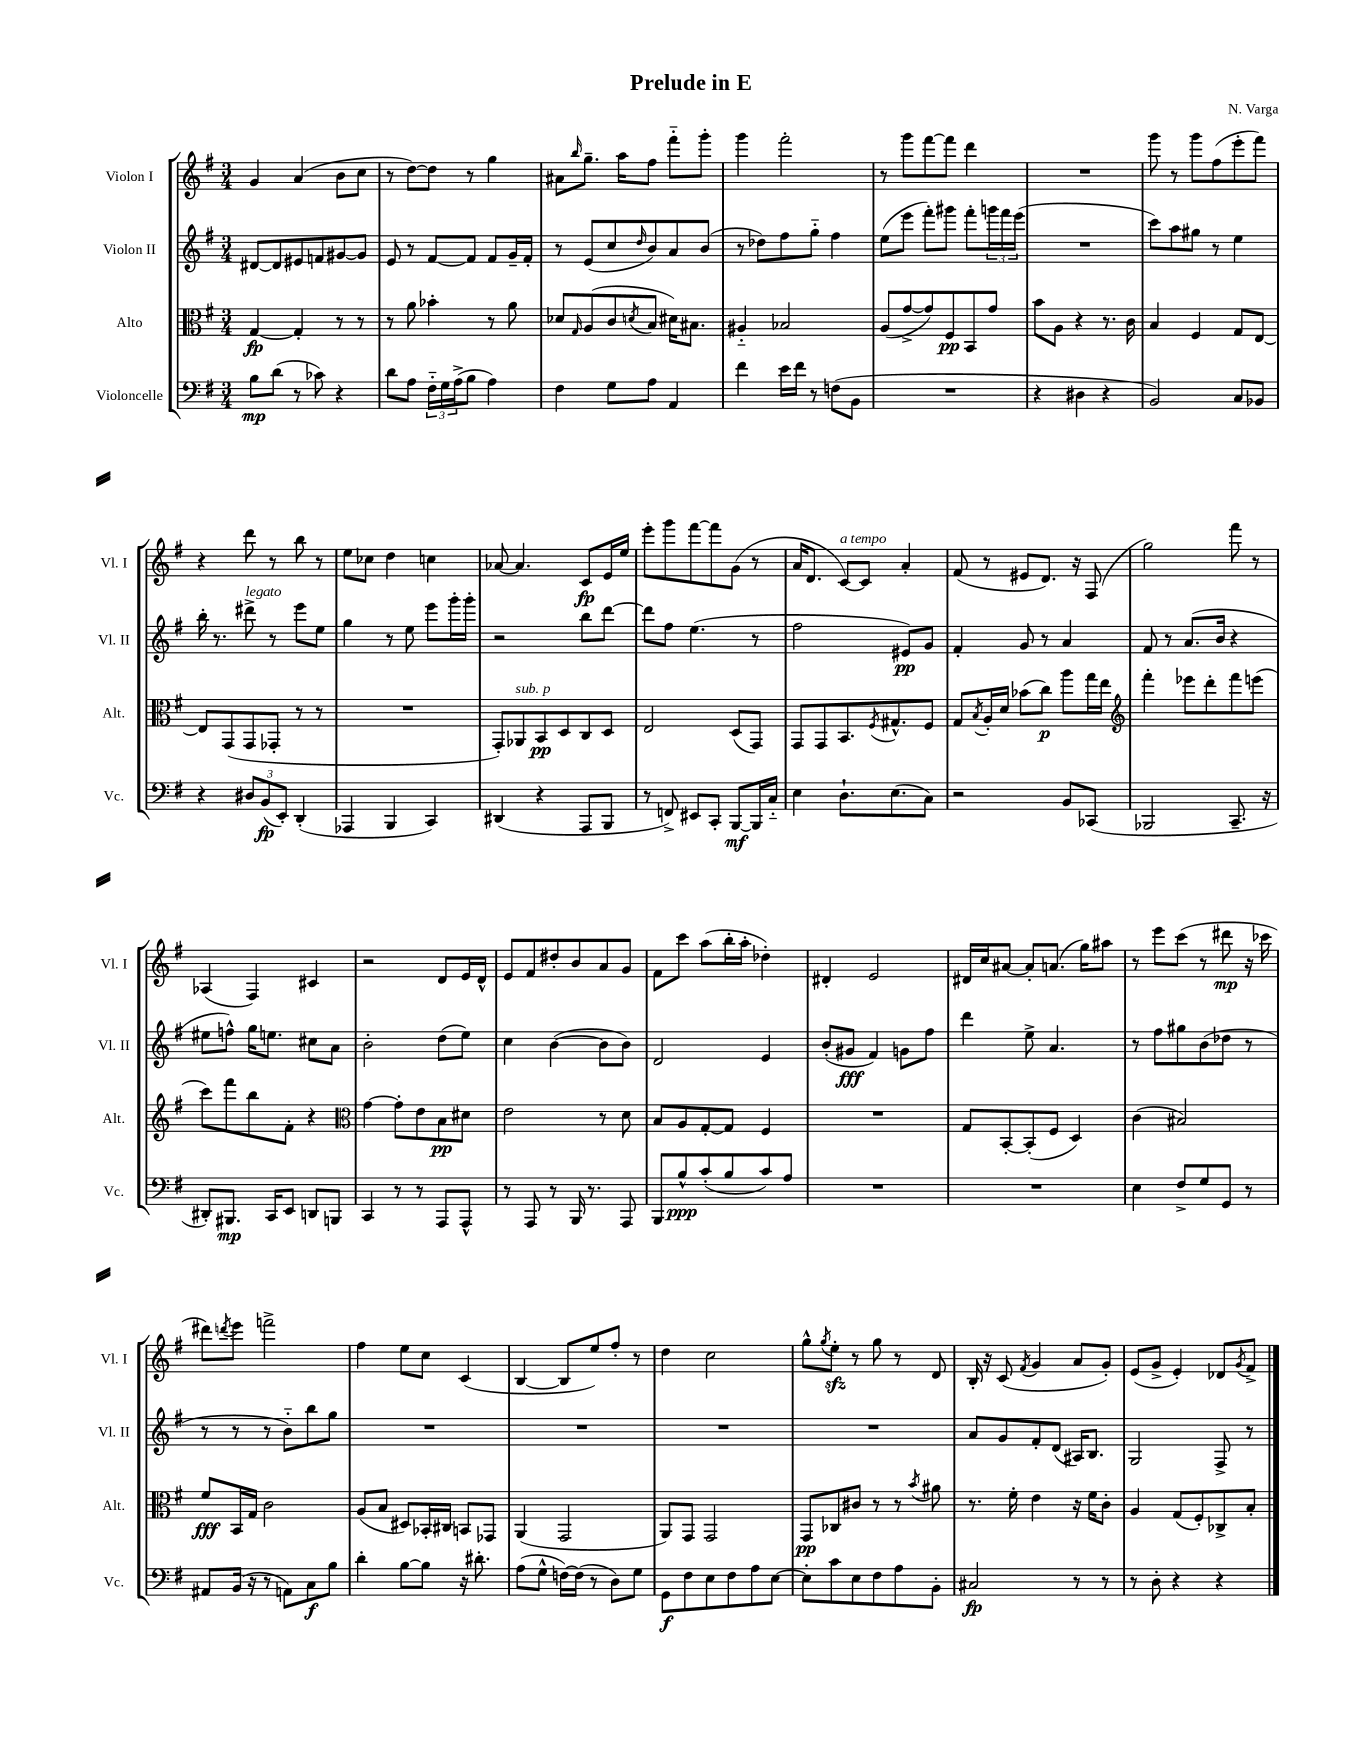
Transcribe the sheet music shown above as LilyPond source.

\header { title = "Prelude in E" composer = "N. Varga" }
<<
\new StaffGroup <<
\new Staff = "s0" \with { instrumentName = "Violon I" shortInstrumentName = "Vl. I" } {
    \clef treble \key g \major \numericTimeSignature \time 3/4
    g'4 a'4( b'8 c''8 |
    r8 d''8~) d''8 r8 g''4 |
    ais'8 \grace { b''16 } g''8.-- a''16 fis''8 fis'''8-_ g'''8-. |
    g'''4 fis'''2-. |
    r8 g'''8 fis'''8~ fis'''8 d'''4 |
    R2. |
    g'''8 r8 g'''8 fis''8( e'''8-. fis'''8) |
    r4 d'''8 r8 b''8 r8 |
    e''8 ces''8 d''4 c''4 |
    aes'8~ aes'4. c'8\fp e'16 e''16 |
    e'''8-. g'''8 fis'''8~ fis'''8 g'8( r8 |
    a'16 d'8. c'8~^\markup { \italic "a tempo" }) c'8 a'4-. |
    fis'8( r8 eis'8 d'8.) r16 fis8( |
    g''2) fis'''8 r8 |
    aes4( fis4) cis'4 |
    r2 d'8 e'16 d'16-^ |
    e'8 fis'8 dis''8-. b'8 a'8 g'8 |
    fis'8 c'''8 a''8( b''16-. a''16-. des''4-.) |
    dis'4-. e'2 |
    dis'16 c''16 ais'8~ ais'8-. a'8.( g''16) ais''8 |
    r8 e'''8 c'''8( r8 dis'''8\mp r16 ces'''16 |
    dis'''8) \acciaccatura { d'''8 } e'''8 f'''2-> |
    fis''4 e''8 c''8 c'4( |
    b4~ b8 e''8) fis''8-. r8 |
    d''4 c''2 |
    g''8-^ \acciaccatura { g''8 } e''8-.\sfz r8 g''8 r8 d'8 |
    b16-. r16 c'8( \acciaccatura { fis'8 } g'4 a'8 g'8-.) |
    e'8( g'8-> e'4-.) des'8 \acciaccatura { g'8 } fis'8-> \bar "|." |
}
\new Staff = "s1" \with { instrumentName = "Violon II" shortInstrumentName = "Vl. II" } {
    \clef treble \key g \major \numericTimeSignature \time 3/4
    dis'8~ dis'8 eis'8 f'8 gis'8~ gis'8 |
    e'8 r8 fis'8~ fis'8 fis'8 g'16-- fis'16-. |
    r8 e'8( c''8 \grace { d''16 } b'8) a'8 b'8( |
    r8 des''8) fis''8 g''8-_ fis''4 |
    e''8( e'''8 fis'''8-.) gis'''8 fis'''8-. \tuplet 3/2 { g'''16 fis'''16 e'''16( } |
    R2. |
    c'''8) a''8 gis''8 r8 e''4 |
    b''16-. r8. dis'''8->^\markup { \italic "legato" } r8 e'''8 e''8 |
    g''4 r8 e''8 e'''8 g'''16-. g'''16-. |
    r2 b''8 d'''8~ |
    d'''8 fis''8 e''4.( r8 |
    fis''2 eis'8\pp) g'8 |
    fis'4-. g'8 r8 a'4 |
    fis'8 r8 a'8.( b'16 r4 |
    eis''8 f''8-^) g''16 e''8. cis''8 a'8 |
    b'2-. d''8( e''8) |
    c''4 b'4~( b'8 b'8) |
    d'2 e'4 |
    b'8-.( gis'8\fff fis'4) g'8 fis''8 |
    d'''4 e''8-> a'4. |
    r8 fis''8 gis''8 b'8( des''8 r8 |
    r8 r8 r8 b'8-_) b''8 g''8 |
    R2. |
    R2. |
    R2. |
    R2. |
    a'8 g'8 fis'8-. d'8( ais16) b8. |
    g2 fis8-> r8 \bar "|." |
}
\new Staff = "s2" \with { instrumentName = "Alto" shortInstrumentName = "Alt." } {
    \clef alto \key g \major \numericTimeSignature \time 3/4
    g4~\fp g4-. r8 r8 |
    r8 a'8 bes'4-. r8 a'8 |
    des'8 \grace { g16 } a8( c'8 \acciaccatura { d'8 } b8 dis'16) bis8. |
    ais4-_ bes2 |
    a8( g'8~-> g'8) fis8\pp b,8 g'8 |
    b'8 a8 r4 r8. c'16 |
    b4 fis4 g8 e8~ |
    e8 g,8( g,8 ges,8-. r8 r8 |
    R2. |
    g,8-.) aes,8^\markup { \italic "sub. p" } b,8\pp d8 c8 d8 |
    e2 d8( g,8) |
    g,8 g,8 b,8. \acciaccatura { fis8 } gis8.-^ fis8 |
    g8 \acciaccatura { b8 } a16-. d'16 bes'8( c''8\p) a''8 g''16 e''16 |
    \clef treble fis'''4-. ees'''8 d'''8-. fis'''8 e'''8( |
    c'''8) fis'''8 b''8 fis'8-. r4 |
    \clef alto g'4~ g'8-. e'8 b8\pp dis'8 |
    e'2 r8 d'8 |
    b8 a8 g8~-. g8 fis4 |
    R2. |
    g8 b,8~-. b,8-.( fis8 d4) |
    c'4( bis2) |
    fis'8\fff b,16 g16 c'2 |
    a8( b8 dis8) bes,16-. cis16 b,8 ges,8 |
    a,4( g,2 |
    a,8) g,8 g,2 |
    g,8\pp ces8 cis'8 r8 r8 \acciaccatura { b'8 } ais'8 |
    r8. fis'16-. e'4 r16 fis'16 c'8-. |
    a4 g8( fis8-.) ces8-> b8-. \bar "|." |
}
\new Staff = "s3" \with { instrumentName = "Violoncelle" shortInstrumentName = "Vc." } {
    \clef bass \key g \major \numericTimeSignature \time 3/4
    b8\mp d'8( r8 ces'8) r4 |
    d'8 a8 \tuplet 3/2 { fis16-_ g16 a16->( } b8 a4) |
    fis4 g8 a8 a,4 |
    fis'4 e'16 fis'16 r8 f8( b,8 |
    R2. |
    r4 dis4 r4 |
    b,2) c8 bes,8 |
    r4 \tuplet 3/2 { dis8 b,8\fp( e,8-.) } d,4-.( |
    aes,,4 b,,4 c,4) |
    dis,4( r4 a,,8 b,,8 |
    r8 f,8->) eis,8 c,8-. b,,8~\mf b,,16 c16-_ |
    e4 d8.-! e8.( c8) |
    r2 b,8 ces,8( |
    bes,,2 c,8.-- r16 |
    dis,8-.) bis,,8.\mp c,16 e,8 d,8 b,,8 |
    c,4 r8 r8 a,,8 a,,8-^ |
    r8 a,,8 r8 b,,16 r8. a,,8 |
    b,,8 b8-^\ppp c'8-.( b8 c'8) a8 |
    R2. |
    R2. |
    e4 fis8-> g8 g,8 r8 |
    ais,8 b,16( r16 r8 a,8) c8\f b8 |
    d'4-. b8~ b8 r16 dis'8.-. |
    a8( g8-^ f16~) f16( r8 d8) g8 |
    g,8\f fis8 e8 fis8 a8 e8~ |
    e8-. c'8 e8 fis8 a8 b,8-. |
    cis2\fp r8 r8 |
    r8 d8-. r4 r4 \bar "|." |
}
>>
>>
\layout { \context { \Score \remove "Bar_number_engraver" } }
